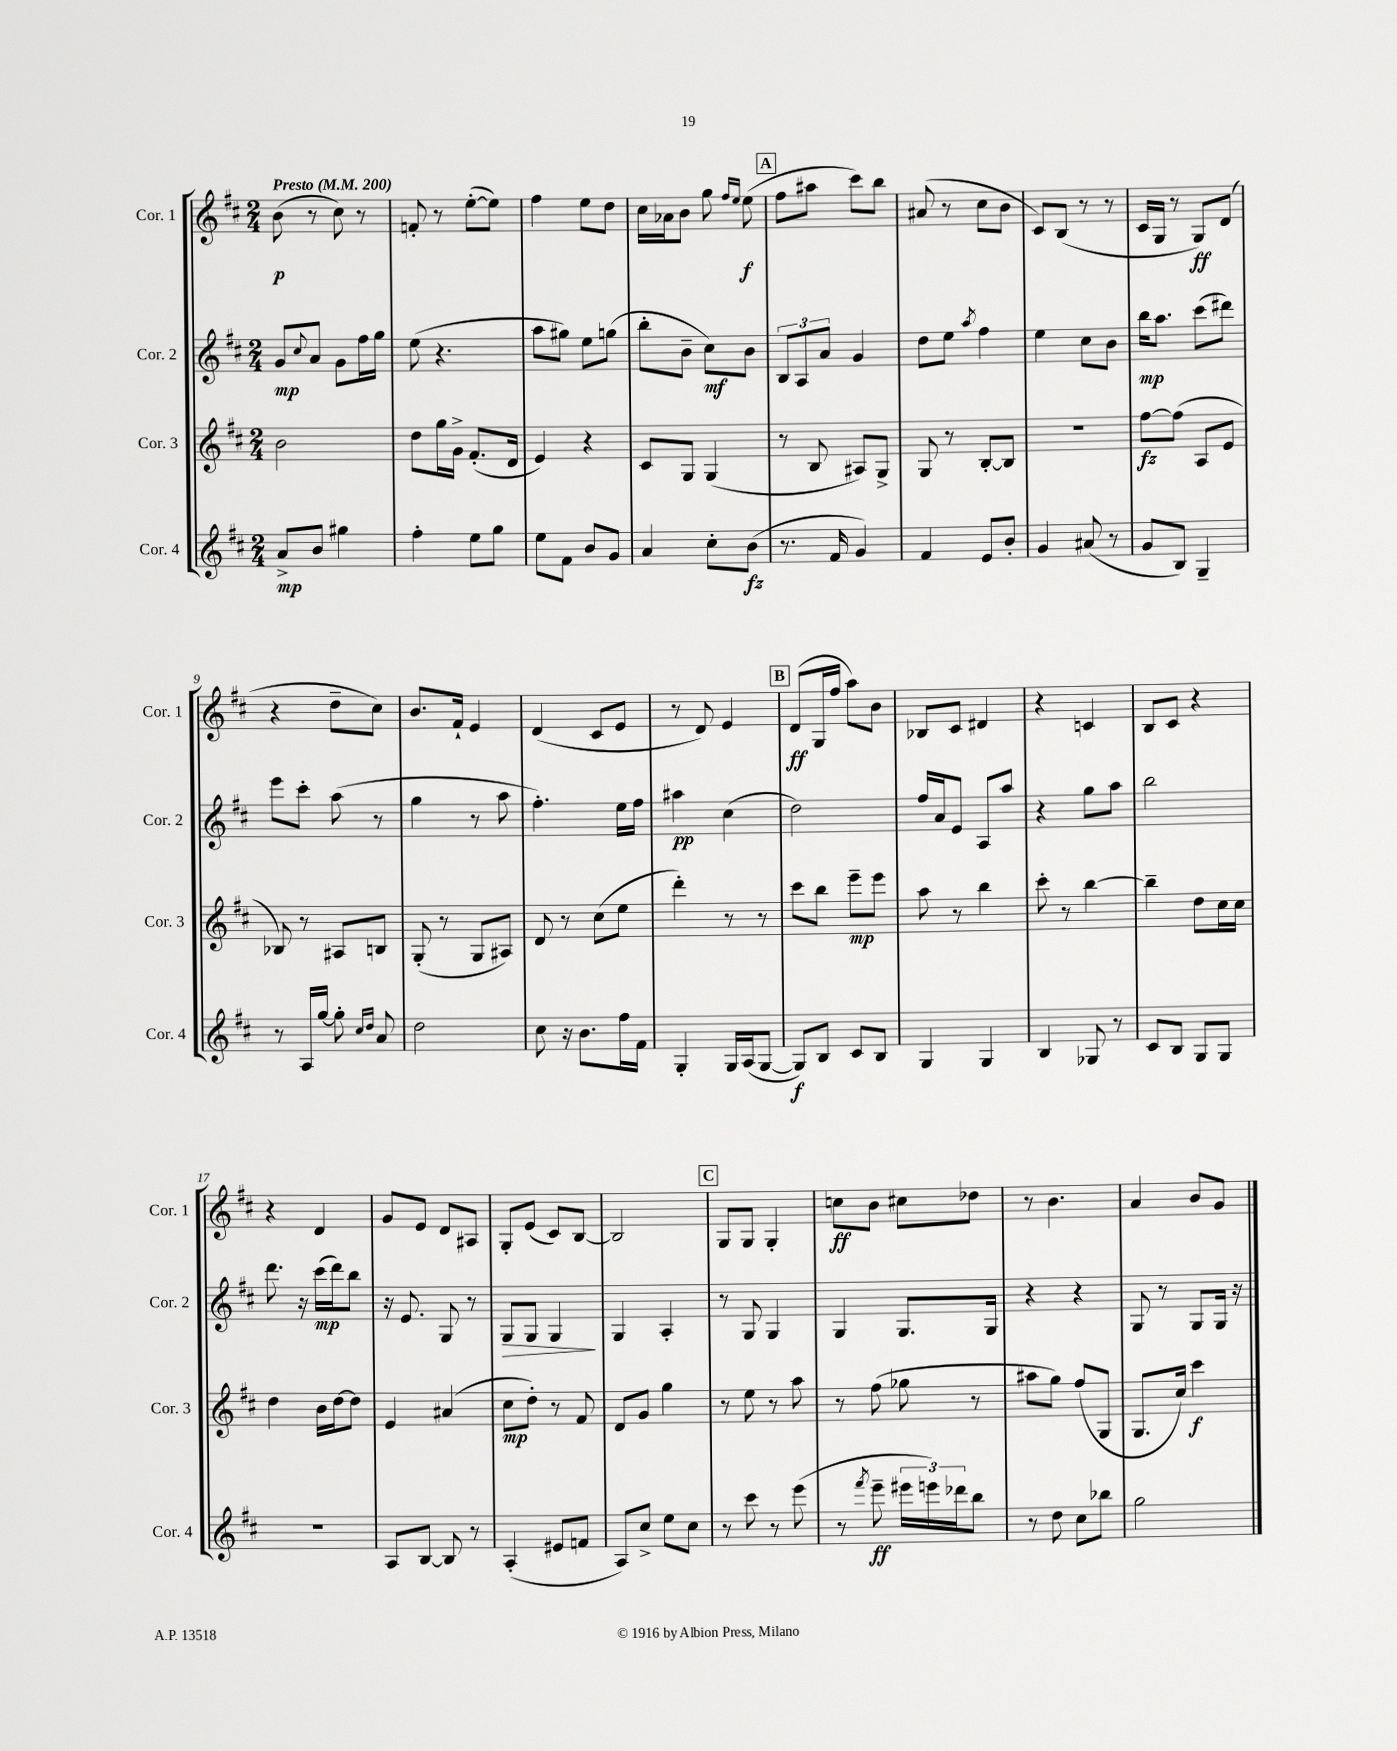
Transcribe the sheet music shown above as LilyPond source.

<<
\new StaffGroup <<
\new Staff = "s0" \with { instrumentName = "Cor. 1" shortInstrumentName = "Cor. 1" } {
    \clef treble \key d \major \numericTimeSignature \time 2/4 \tempo "Presto" 4 = 200
    b'8\p( r8 cis''8) r8 |
    f'8-. r8 e''8~-.( e''8) |
    fis''4 e''8 d''8 |
    cis''16 aes'16 b'8 g''8 \grace { fis''16 e''16 } e''8\f( |
    \mark \markup { \box "A" } fis''8 ais''8 cis'''8) b''8 |
    ais'8( r8 cis''8 b'8 |
    cis'8) b8( r8 r8 |
    cis'16 g16 r8 g8\ff) d'8( |
    r4 d''8-- cis''8) |
    b'8. fis'16-! e'4 |
    d'4( cis'8 e'8 |
    r8 d'8) e'4 |
    \mark \markup { \box "B" } d'8\ff( g16 fis''16 a''8) b'8 |
    bes8 cis'8 dis'4 |
    r4 c'4 |
    b8 cis'8 r4 |
    r4 d'4 |
    g'8 e'8 d'8 ais8 |
    g8-. e'8( cis'8) b8~ |
    b2 |
    \mark \markup { \box "C" } g8 g8 g4-. |
    c''8\ff b'8 cis''8 des''8 |
    r8 b'4. |
    a'4 b'8 g'8 \bar "|." |
}
\new Staff = "s1" \with { instrumentName = "Cor. 2" shortInstrumentName = "Cor. 2" } {
    \clef treble \key d \major \numericTimeSignature \time 2/4
    g'8\mp \appoggiatura { cis''8 } a'8 g'8 fis''16 g''16 |
    e''8( r4. |
    a''8 gis''8) e''8 g''8( |
    b''8-. b'8-- cis''8\mf) b'8 |
    \mark \markup { \box "A" } \tuplet 3/2 { b8 a8 a'8 } g'4 |
    d''8 e''8 \acciaccatura { a''8 } fis''4 |
    e''4 cis''8 b'8 |
    b''16\mp a''8. cis'''8( dis'''8) |
    e'''8 cis'''8-. a''8( r8 |
    g''4 r8 a''8 |
    fis''4.-.) e''16 fis''16 |
    ais''4\pp cis''4( |
    \mark \markup { \box "B" } d''2) |
    fis''16 a'16 e'8 a8 a''8 |
    r4 g''8 a''8 |
    b''2 |
    d'''8. r16 cis'''16\mp( d'''16) b''8 |
    r16 e'8. g8 r8 |
    g8\> g8 g4\! |
    g4 a4-. |
    \mark \markup { \box "C" } r8 g8 g4 |
    g4 g8. g16 |
    r4 r4 |
    g8 r8 g8 g16 r16 \bar "|." |
}
\new Staff = "s2" \with { instrumentName = "Cor. 3" shortInstrumentName = "Cor. 3" } {
    \clef treble \key d \major \numericTimeSignature \time 2/4
    b'2 |
    d''8 g''16 g'16-> fis'8.-.( d'16 |
    e'4) r4 |
    cis'8 g8 g4( |
    \mark \markup { \box "A" } r8 b8 ais8) g8-> |
    g8 r8 b8~-. b8 |
    R2 |
    fis''8~\fz fis''8( a8 e'8 |
    bes8) r8 ais8 b8 |
    g8-.( r8 g8 ais8) |
    d'8 r8 cis''8( e''8 |
    d'''4-.) r8 r8 |
    \mark \markup { \box "B" } cis'''8 b''8 e'''8--\mp e'''8 |
    a''8 r8 b''4 |
    cis'''8-. r8 b''4~ |
    b''4-- d''8 cis''16 cis''16 |
    d''4 b'16 d''16~ d''8 |
    e'4 ais'4( |
    cis''8\mp d''8-.) r8 fis'8 |
    d'8 g'8 g''4 |
    \mark \markup { \box "C" } r8 e''8 r8 a''8 |
    r8 fis''8( ges''8 r8 |
    ais''8 g''8) fis''8( g8 |
    g8. cis''16) cis'''4\f \bar "|." |
}
\new Staff = "s3" \with { instrumentName = "Cor. 4" shortInstrumentName = "Cor. 4" } {
    \clef treble \key d \major \numericTimeSignature \time 2/4
    a'8->\mp b'8 gis''4 |
    fis''4-. e''8 g''8 |
    e''8 fis'8 b'8 g'8 |
    a'4 cis''8-. b'8\fz( |
    \mark \markup { \box "A" } r8. fis'16 g'4) |
    fis'4 e'8 b'8-. |
    g'4 ais'8( r8 |
    g'8 b8) g4-- |
    r8 a16 g''16~ g''8-. \grace { cis''16 d''16 } a'8 |
    d''2 |
    cis''8 r16 b'8. fis''16 fis'16 |
    g4-. g16 a16( g8~ |
    \mark \markup { \box "B" } g8\f) b8 cis'8 b8 |
    g4 g4 |
    b4 ges8 r8 |
    cis'8 b8 g8 g8 |
    R2 |
    a8 b8~ b8 r8 |
    a4-.( eis'8 f'8 |
    a8) cis''8-> e''8 cis''8 |
    \mark \markup { \box "C" } r8 cis'''8 r8 e'''8( |
    r8 \acciaccatura { fis'''8 } e'''8--\ff \tuplet 3/2 { eis'''16 e'''16) des'''16 } b''8 |
    r8 d''8 cis''8 bes''8 |
    g''2 \bar "|." |
}
>>
>>
